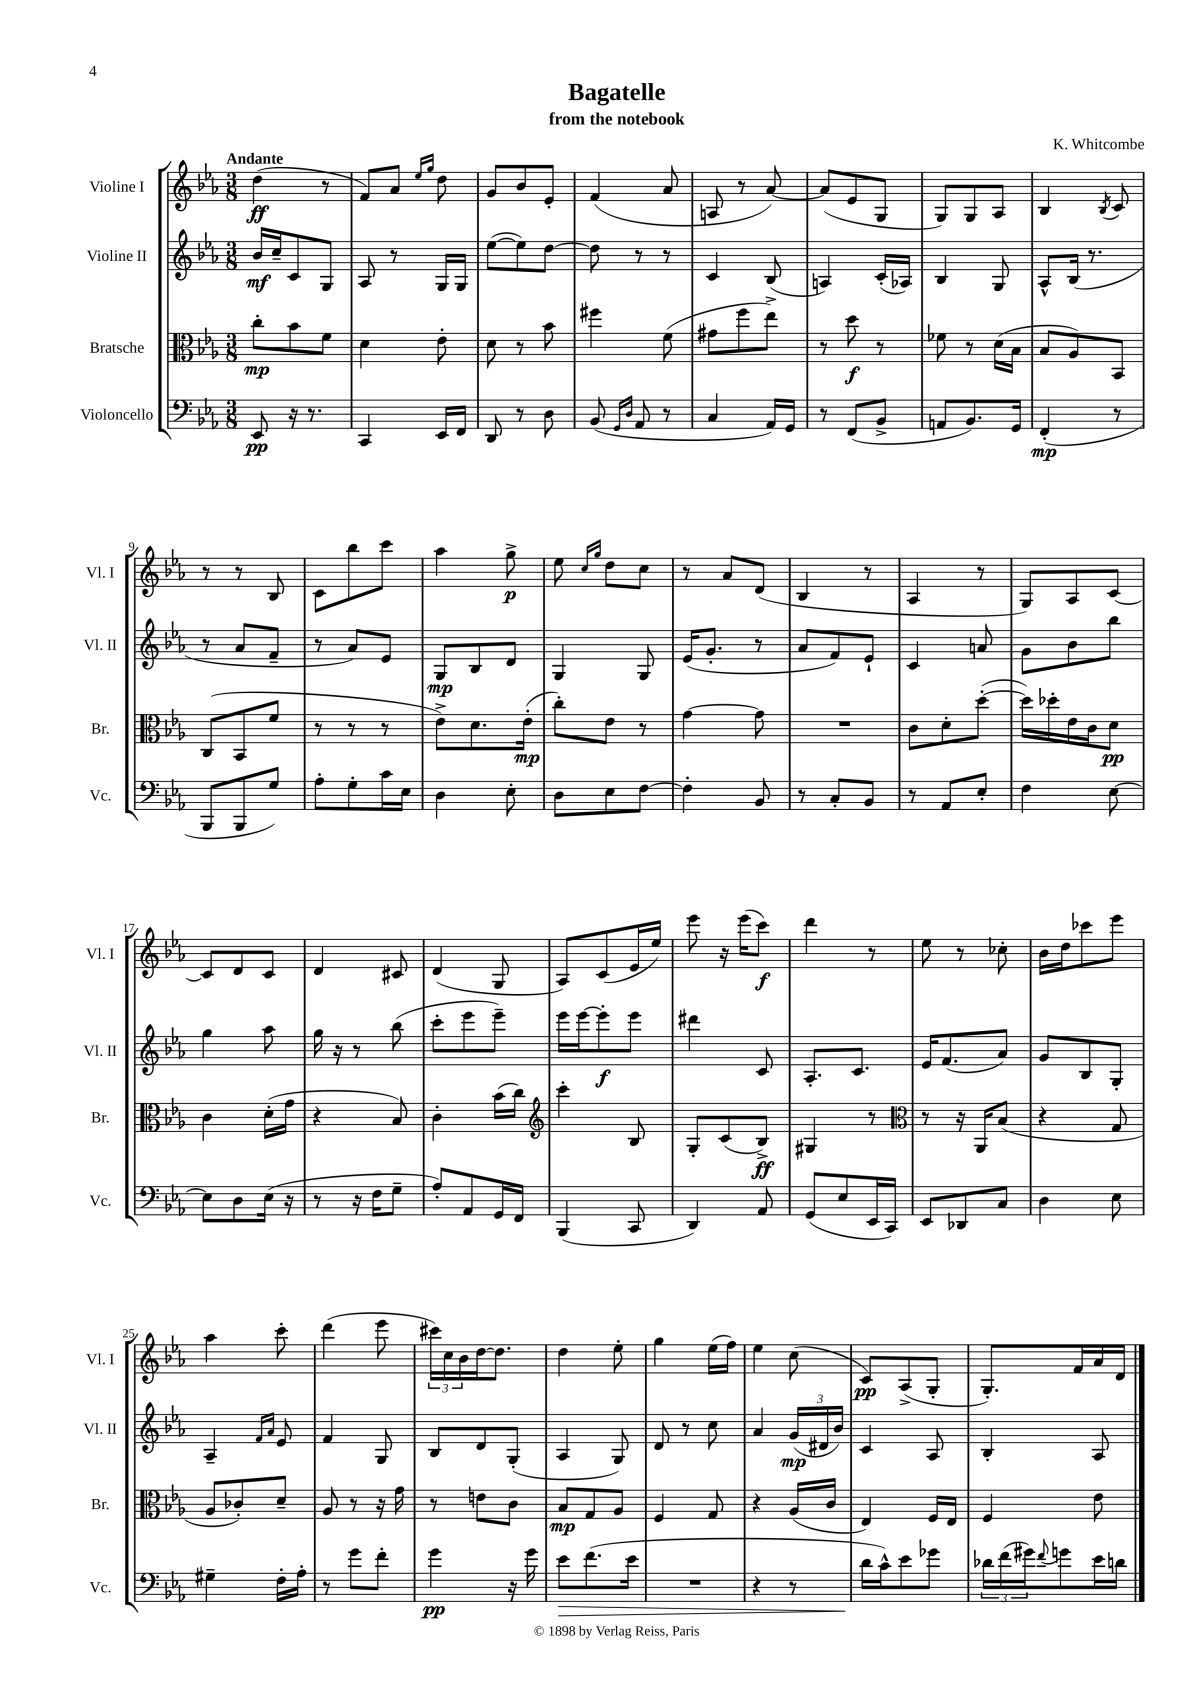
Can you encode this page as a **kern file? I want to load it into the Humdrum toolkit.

**kern	**dynam	**kern	**dynam	**kern	**dynam	**kern	**dynam
*part4	*part4	*part3	*part3	*part2	*part2	*part1	*part1
*staff4	*staff4	*staff3	*staff3	*staff2	*staff2	*staff1	*staff1
*I"Violoncello	*	*I"Bratsche	*	*I"Violine II	*	*I"Violine I	*
*I'Vc.	*	*I'Br.	*	*I'Vl. II	*	*I'Vl. I	*
*clefF4	*	*clefC3	*	*clefG2	*	*clefG2	*
*k[b-e-a-]	*	*k[b-e-a-]	*	*k[b-e-a-]	*	*k[b-e-a-]	*
*M3/8	*	*M3/8	*	*M3/8	*	*M3/8	*
=1	=1	=1	=1	=1	=1	=1	=1
!	!	!	!	!	!	!LO:TX:a:B:t=Andante	!
8EE-/	pp	8cc'\L	mp	16b-/LL	mf	(4dd\	ff
.	.	.	.	16cc~/J	.	.	.
16r	.	8b-\	.	8c/	.	.	.
8.r	.	.	.	.	.	.	.
.	.	8f\J	.	8G/J	.	8r	.
=2	=2	=2	=2	=2	=2	=2	=2
4CC/	.	4d\	.	8A-/	.	8f/L)	.
.	.	.	.	8r	.	8a-/J	.
.	.	.	.	.	.	16qqee-/LL	.
.	.	.	.	.	.	16qqgg/JJ	.
16EE-/LL	.	8e-'\	.	16G/LL	.	8dd\	.
16FF/JJ	.	.	.	16G/JJ	.	.	.
=3	=3	=3	=3	=3	=3	=3	=3
8DD/	.	8d\	.	([8ee-\L	.	8g/L	.
8r	.	8r	.	8ee-\])	.	8b-/	.
8D\	.	8b-\	.	[8dd\J	.	8e-'/J	.
=4	=4	=4	=4	=4	=4	=4	=4
(8BB-/	.	4ff#X\	.	8dd\]	.	(4f/	.
16qqGG/LL	.	.	.	.	.	.	.
16qqD/JJ	.	.	.	.	.	.	.
8AA-/	.	.	.	8r	.	.	.
8r	.	(8f\	.	8r	.	8a-/	.
=5	=5	=5	=5	=5	=5	=5	=5
4C/	.	8g#X\L	.	4c/	.	8An/	.
.	.	8ff\	.	.	.	8r	.
16AA-/LL)	.	8ee-^\J)	.	(8B-/	.	[8a-/)	.
16GG/JJ	.	.	.	.	.	.	.
=6	=6	=6	=6	=6	=6	=6	=6
8r	.	8r	.	4An/)	.	(8a-/L]	.
(8FF/L	.	8dd\	f	.	.	8e-/	.
8BB-^/J	.	8r	.	(16c'/LL	.	8G/J	.
.	.	.	.	16A-X/JJ)	.	.	.
=7	=7	=7	=7	=7	=7	=7	=7
8AAn/L	.	8f-X\	.	4B-/	.	8G/L)	.
8.BB-/)	.	8r	.	.	.	8G/	.
.	.	(16d\LL	.	8G/	.	8A-/J	.
16GG/Jk	.	16B-\JJ	.	.	.	.	.
=8	=8	=8	=8	=8	=8	=8	=8
(4FF'/	mp	8B-/L	.	8A-^^/L	.	4B-/	.
.	.	8A-/)	.	(16B-/Jk	.	.	.
.	.	.	.	8.r	.	.	.
.	.	.	.	.	.	8qB-/	.
8r	.	8BB-/J	.	.	.	8c/	.
!!LO:LB:g=z
=9	=9	=9	=9	=9	=9	=9	=9
8BBB-/L	.	(8C/L	.	8r	.	8r	.
8BBB-/	.	8BB-/	.	8a-/L	.	8r	.
8G/J)	.	8f/J	.	8f~/J	.	8B-/	.
=10	=10	=10	=10	=10	=10	=10	=10
8A-'\L	.	8r	.	8r	.	8c\L	.
8G'\	.	8r	.	8a-/L)	.	8bb-\	.
16c\L	.	8r	.	8e-/J	.	8ccc\J	.
16E-\JJ	.	.	.	.	.	.	.
=11	=11	=11	=11	=11	=11	=11	=11
4D\	.	8e-^\L)	.	8G/L	mp	4aa-\	.
.	.	8.d\	.	8B-/	.	.	.
8E-'\	.	.	.	8d/J	.	8gg^\	p
.	.	(16e-'\Jk	mp	.	.	.	.
=12	=12	=12	=12	=12	=12	=12	=12
8D\L	.	8cc'\L)	.	4G/	.	8ee-\	.
.	.	.	.	.	.	16qqcc/LL	.
.	.	.	.	.	.	16qqgg/JJ	.
8E-\	.	8e-\J	.	.	.	8dd\L	.
[8F\J	.	8r	.	8G/	.	8cc\J	.
=13	=13	=13	=13	=13	=13	=13	=13
4F'\]	.	[4g\	.	(16e-/KL	.	8r	.
.	.	.	.	8.g'/J	.	.	.
.	.	.	.	.	.	8a-/L	.
8BB-/	.	8g\]	.	8r	.	(8d/J	.
=14	=14	=14	=14	=14	=14	=14	=14
8r	.	4.r	.	8a-/L	.	4B-/	.
8C'/L	.	.	.	8f/)	.	.	.
8BB-/J	.	.	.	8e-`/J	.	8r	.
=15	=15	=15	=15	=15	=15	=15	=15
8r	.	8c\L	.	4c/	.	4A-/	.
8AA-/L	.	8d'\	.	.	.	.	.
8E-'/J	.	([8dd'\J	.	8an/	.	8r	.
=16	=16	=16	=16	=16	=16	=16	=16
4F\	.	16dd\LL])	.	8g\L	.	8G/L)	.
.	.	16dd-X'\	.	.	.	.	.
.	.	16e-\	.	8b-\	.	8A-/	.
.	.	16c\J	.	.	.	.	.
[8E-\	.	8d\J	pp	8bb-\J	.	[8c/J	.
!!LO:LB:g=z
=17	=17	=17	=17	=17	=17	=17	=17
8E-\L]	.	4c\	.	4gg\	.	8c/L]	.
8D\	.	.	.	.	.	8d/	.
(16E-\Jk	.	(16d'\LL	.	8aa-\	.	8c/J	.
16r	.	16g\JJ	.	.	.	.	.
=18	=18	=18	=18	=18	=18	=18	=18
8r	.	4r	.	16gg\	.	4d/	.
.	.	.	.	16r	.	.	.
16r	.	.	.	8r	.	.	.
16F\KL	.	.	.	.	.	.	.
8G~\J	.	8B-/)	.	(8bb-\	.	8c#X/	.
=19	=19	=19	=19	=19	=19	=19	=19
8A-'/L)	.	4c'\	.	8ccc'\L	.	(4d/	.
8AA-/	.	.	.	8eee-\	.	.	.
16GG/L	.	(16b-\LL	.	8eee-~\J)	.	8G/	.
16FF/JJ	.	16cc\JJ)	.	.	.	.	.
=20	=20	=20	=20	=20	=20	=20	=20
*	*	*clefG2	*	*	*	*	*
(4BBB-/	.	4ccc'\	.	16eee-\LL	.	8A-/L)	.
.	.	.	.	[16eee-\J	.	.	.
.	.	.	.	8eee-'\]	f	(8c/	.
8CC/	.	8B-/	.	8eee-\J	.	16e-/L	.
.	.	.	.	.	.	16ee-/JJ)	.
=21	=21	=21	=21	=21	=21	=21	=21
4DD/)	.	8G'/L	.	4ddd#X\	.	8eee-\	.
.	.	(8c/	.	.	.	16r	.
.	.	.	.	.	.	(16eee-\KL	.
8AA-/	.	8B-^/J)	ff	8c/	.	8ccc\J)	f
=22	=22	=22	=22	=22	=22	=22	=22
(8GG/L	.	4G#X/	.	8.A-'/L	.	4ddd\	.
8E-/	.	.	.	.	.	.	.
.	.	.	.	8.c/J	.	.	.
16EE-/L	.	8r	.	.	.	8r	.
16CC/JJ)	.	.	.	.	.	.	.
=23	=23	=23	=23	=23	=23	=23	=23
*	*	*clefC3	*	*	*	*	*
8EE-/L	.	8r	.	16e-/KL	.	8ee-\	.
.	.	.	.	(8.f/	.	.	.
8DD-X/	.	16r	.	.	.	8r	.
.	.	16AA-/KL	.	.	.	.	.
8C/J	.	(8B-/J	.	8a-/J)	.	8cc-X'\	.
=24	=24	=24	=24	=24	=24	=24	=24
4D\	.	4r	.	8g/L	.	16b-\LL	.
.	.	.	.	.	.	16dd\J	.
.	.	.	.	8B-/	.	8ccc-X\	.
8E-\	.	8G/	.	8G'/J	.	8eee-\J	.
!!LO:LB:g=z
=25	=25	=25	=25	=25	=25	=25	=25
4G#X~\	.	8A-/L	.	4A-~/	.	4aa-\	.
.	.	8c-X'/)	.	.	.	.	.
.	.	.	.	16qqf/LL	.	.	.
.	.	.	.	16qqa-/JJ	.	.	.
16F'\LL	.	8d~/J	.	8e-/	.	8ccc'\	.
16A-'\JJ	.	.	.	.	.	.	.
=26	=26	=26	=26	=26	=26	=26	=26
8r	.	8A-/	.	4f/	.	(4ddd\	.
8g\L	.	8r	.	.	.	.	.
8f'\J	.	16r	.	8G/	.	8eee-\	.
.	.	16g\	.	.	.	.	.
=27	=27	=27	=27	=27	=27	=27	=27
4g\	pp	8r	.	8B-/L	.	24ccc#X\LL)	.
.	.	.	.	.	.	24cc\	.
.	.	.	.	.	.	24b-\	.
.	.	8en\L	.	8d/	.	[16dd\J	.
.	.	.	.	.	.	8.dd\J]	.
16r	.	8c\J	.	(8G'/J	.	.	.
16g\	.	.	.	.	.	.	.
=28	=28	=28	=28	=28	=28	=28	=28
!	!LO:HP:b	!	!	!	!	!	!
8e-\L	>	8B-/L	mp	4A-/	.	4dd\	.
(8.f\	.	8G/	.	.	.	.	.
.	.	8A-/J	.	8G/)	.	8ee-'\	.
16e-\Jk	.	.	.	.	.	.	.
=29	=29	=29	=29	=29	=29	=29	=29
4.r	.	4F/	.	8d/	.	4gg\	.
.	.	.	.	8r	.	.	.
.	.	8G/	.	8cc\	.	(16ee-\LL	.
.	.	.	.	.	.	16ff\JJ)	.
=30	=30	=30	=30	=30	=30	=30	=30
4r	.	4r	.	4a-/	.	4ee-\	.
8r	.	(16A-/LL	.	(24g/LL	mp	(8cc\	.
.	.	.	.	24d#X/	.	.	.
.	.	16c/JJ	.	.	.	.	.
.	.	.	.	24b-/JJ)	.	.	.
=31	=31	=31	=31	=31	=31	=31	=31
16d\LL	.	4E-/)	.	4c/	.	8c/L)	pp
16c^^\J)	]	.	.	.	.	.	.
8e-\	.	.	.	.	.	(8A-^/	.
8g-X\J	.	16F/LL	.	8A-/	.	8G'/J	.
.	.	16E-/JJ	.	.	.	.	.
=32	=32	=32	=32	=32	=32	=32	=32
24d-X\LL	.	4F/	.	4B-'/	.	8.G'/L)	.
(24f\	.	.	.	.	.	.	.
24g#X\J)	.	.	.	.	.	.	.
8qqf/	.	.	.	.	.	.	.
8gn\	.	.	.	.	.	.	.
.	.	.	.	.	.	16f/L	.
16e-\L	.	8e-\	.	8A-/	.	16a-/	.
16dn\JJ	.	.	.	.	.	16d/JJ	.
==	==	==	==	==	==	==	==
*-	*-	*-	*-	*-	*-	*-	*-
